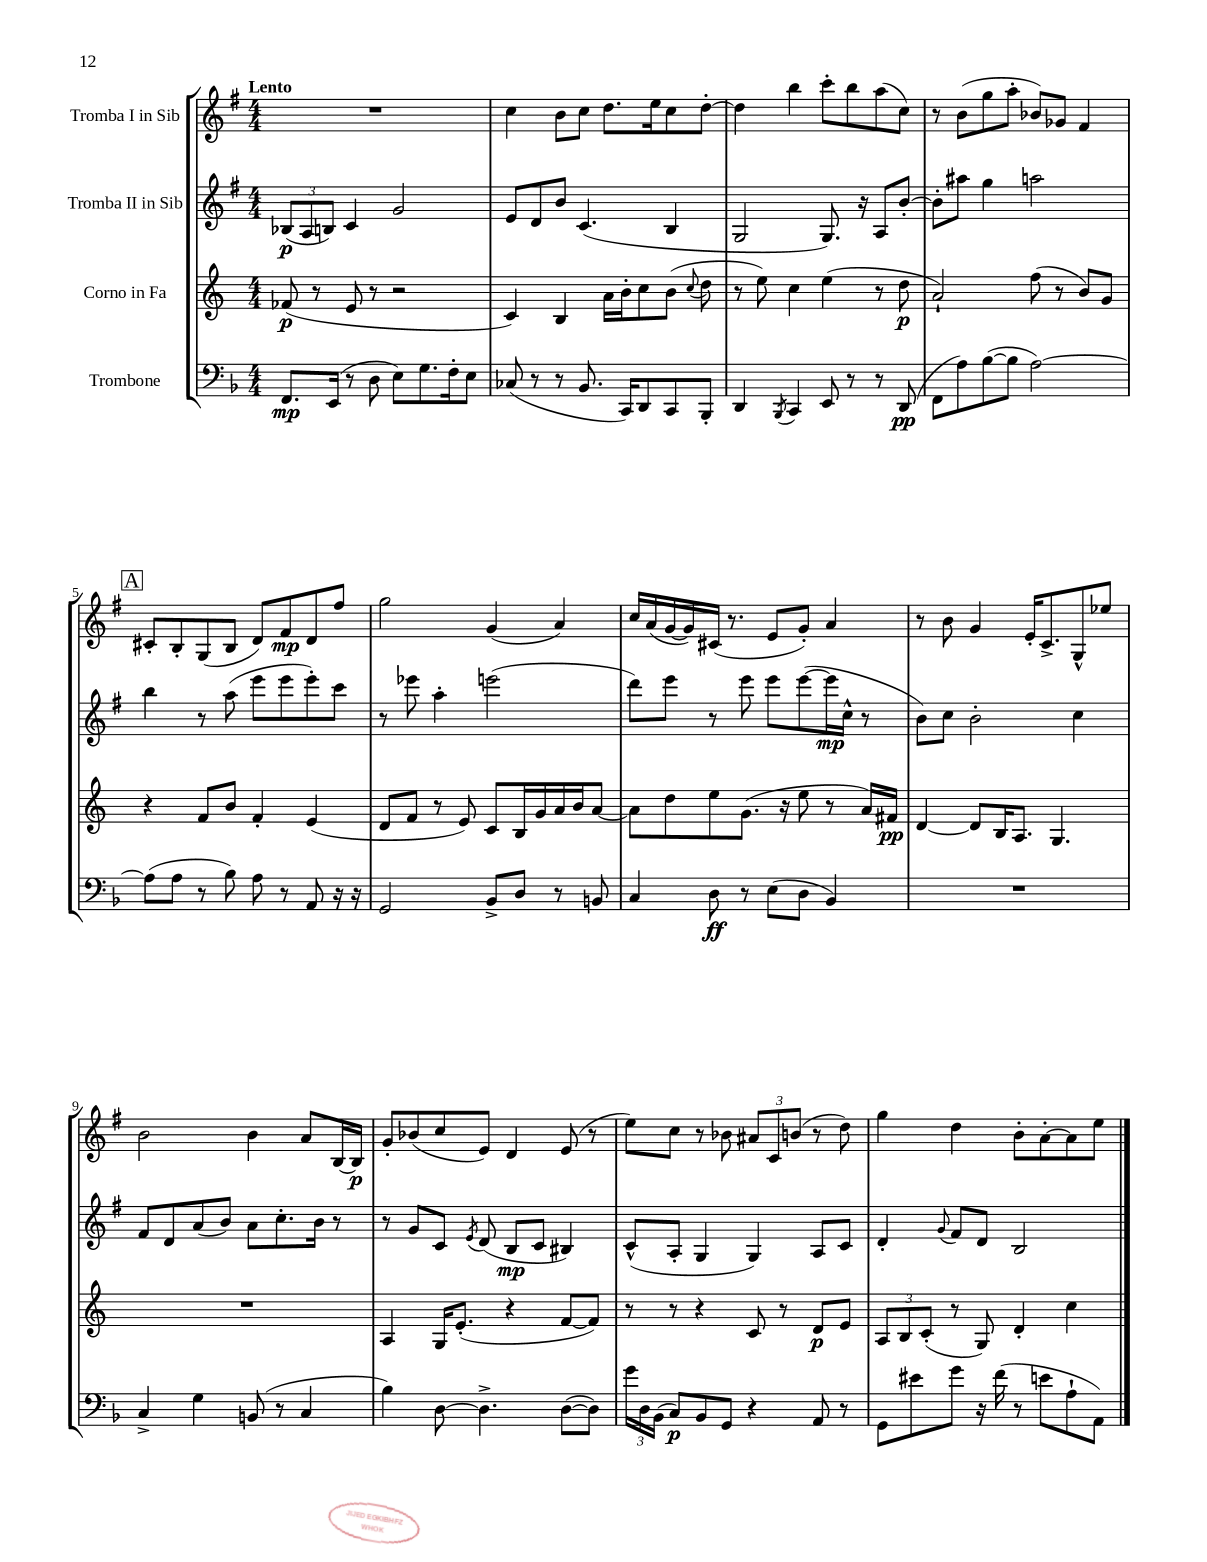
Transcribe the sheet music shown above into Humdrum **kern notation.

**kern	**dynam	**kern	**dynam	**kern	**dynam	**kern	**dynam
*part4	*part4	*part3	*part3	*part2	*part2	*part1	*part1
*staff4	*staff4	*staff3	*staff3	*staff2	*staff2	*staff1	*staff1
*I"Trombone	*	*I"Corno in Fa	*	*I"Tromba II in Sib	*	*I"Tromba I in Sib	*
*clefF4	*	*clefG2	*	*clefG2	*	*clefG2	*
*k[b-]	*	*k[]	*	*k[f#]	*	*k[f#]	*
*M4/4	*	*M4/4	*	*M4/4	*	*M4/4	*
=1	=1	=1	=1	=1	=1	=1	=1
!	!	!	!	!	!	!LO:TX:a:B:t=Lento	!
8.FF/L	mp	(8f-X/	p	(12B-X/L	p	1r	.
.	.	.	.	12A/	.	.	.
.	.	8r	.	.	.	.	.
.	.	.	.	12Bn/J)	.	.	.
(16EE/Jk	.	.	.	.	.	.	.
8r	.	8e/	.	4c/	.	.	.
8D\	.	8r	.	.	.	.	.
8E\L)	.	2r	.	2g/	.	.	.
8.G\	.	.	.	.	.	.	.
16F'\k	.	.	.	.	.	.	.
8E\J	.	.	.	.	.	.	.
=2	=2	=2	=2	=2	=2	=2	=2
(8C-X/	.	4c/)	.	8e/L	.	4cc\	.
8r	.	.	.	8d/	.	.	.
8r	.	4B/	.	8b/J	.	8b\L	.
8.BB-/	.	.	.	(4.c/	.	8cc\J	.
.	.	16a\LL	.	.	.	8.dd\L	.
16CC/KL)	.	16b'\J	.	.	.	.	.
8DD/	.	8cc\	.	.	.	.	.
.	.	.	.	.	.	16ee\k	.
8CC/	.	(8b\J	.	4B/	.	8cc\	.
.	.	8qqcc/	.	.	.	.	.
8BBB-'/J	.	8dd\	.	.	.	[8dd'\J	.
=3	=3	=3	=3	=3	=3	=3	=3
4DD/	.	8r	.	2G/	.	4dd\]	.
.	.	8ee\)	.	.	.	.	.
8qBBB-/	.	.	.	.	.	.	.
4CC/	.	4cc\	.	.	.	4bb\	.
8EE/	.	(4ee\	.	8.G/)	.	8ccc'\L	.
8r	.	.	.	.	.	8bb\	.
.	.	.	.	16r	.	.	.
8r	.	8r	.	8A/L	.	(8aa\	.
(8DD/	pp	8dd\	p	[8b'/J	.	8cc\J)	.
=4	=4	=4	=4	=4	=4	=4	=4
8FF\L	.	2a`/)	.	8b'\L]	.	8r	.
8A\)	.	.	.	8aa#X\J	.	(8b\L	.
([8B-\	.	.	.	4gg\	.	8gg\	.
8B-\J]	.	.	.	.	.	8aa'\J	.
[2A\)	.	(8ff\	.	2aan\	.	8b-X/L)	.
.	.	8r	.	.	.	8g-X/J	.
.	.	8b/L)	.	.	.	4f#/	.
.	.	8g/J	.	.	.	.	.
!!LO:LB:g=z
!!LO:REH:place=s1:t=A
=5	=5	=5	=5	=5	=5	=5	=5
(8A\L]	.	4r	.	4bb\	.	8c#X'/L	.
8A\J	.	.	.	.	.	8B'/	.
8r	.	8f/L	.	8r	.	(8G/	.
8B-\)	.	8b/J	.	(8aa\	.	8B/J	.
8A\	.	4f'/	.	8eee\L	.	8d/L)	.
8r	.	.	.	8eee\	.	8f#/	mp
8AA/	.	(4e/	.	8eee'\)	.	8d/	.
16r	.	.	.	8ccc\J	.	8ff#/J	.
16r	.	.	.	.	.	.	.
=6	=6	=6	=6	=6	=6	=6	=6
2GG/	.	8d/L	.	8r	.	2gg\	.
.	.	8f/J	.	8eee-X\	.	.	.
.	.	8r	.	4aa'\	.	.	.
.	.	8e/)	.	.	.	.	.
8BB-^/L	.	8c/L	.	(2eeen\	.	(4g/	.
8D/J	.	16B/L	.	.	.	.	.
.	.	16g/	.	.	.	.	.
8r	.	16a/	.	.	.	4a/)	.
.	.	16b/J	.	.	.	.	.
8BBn/	.	[8a/J	.	.	.	.	.
=7	=7	=7	=7	=7	=7	=7	=7
4C/	.	8a\L]	.	8ddd\L)	.	16cc/LL	.
.	.	.	.	.	.	(16a/	.
.	.	8dd\	.	8eee\J	.	[16g/	.
.	.	.	.	.	.	16g/])	.
8D\	ff	8ee\	.	8r	.	(16c#X/JJ	.
.	.	.	.	.	.	8.r	.
8r	.	(8.g\J	.	8eee\	.	.	.
(8E\L	.	.	.	8eee\L	.	8e/L	.
.	.	16r	.	.	.	.	.
8D\J	.	8ee\	.	([8eee\	.	8g'/J)	.
4BB-/)	.	8r	.	16eee\L]	mp	4a/	.
.	.	.	.	16cc^^\JJ	.	.	.
.	.	16a/LL)	.	8r	.	.	.
.	.	16f#X/JJ	pp	.	.	.	.
=8	=8	=8	=8	=8	=8	=8	=8
1r	.	[4d/	.	8b\L)	.	8r	.
.	.	.	.	8cc\J	.	8b\	.
.	.	8d/L]	.	2b'\	.	4g/	.
.	.	16B/K	.	.	.	.	.
.	.	8.A/J	.	.	.	.	.
.	.	.	.	.	.	16e'/KL	.
.	.	.	.	.	.	8.c^/	.
.	.	4.G/	.	.	.	.	.
.	.	.	.	4cc\	.	8G^^/	.
.	.	.	.	.	.	8ee-X/J	.
!!LO:LB:g=z
=9	=9	=9	=9	=9	=9	=9	=9
4C^/	.	1r	.	8f#/L	.	2b\	.
.	.	.	.	8d/	.	.	.
4G\	.	.	.	(8a/	.	.	.
.	.	.	.	8b/J)	.	.	.
(8BBn/	.	.	.	8a\L	.	4b\	.
8r	.	.	.	8.cc'\	.	.	.
4C/	.	.	.	.	.	8a/L	.
.	.	.	.	16b\Jk	.	.	.
.	.	.	.	8r	.	[16B/L	.
.	.	.	.	.	.	16B/JJ]	p
=10	=10	=10	=10	=10	=10	=10	=10
4B-\)	.	4A/	.	8r	.	8g'/L	.
.	.	.	.	8g/L	.	(8b-X/	.
[8D\	.	16G/KL	.	8c/J	.	8cc/	.
.	.	(8.e'/J	.	.	.	.	.
.	.	.	.	8qe/	.	.	.
4.D^\]	.	.	.	(8d/	.	8e/J)	.
.	.	4r	.	8B/L	mp	4d/	.
.	.	.	.	8c/J	.	.	.
([8D\L	.	[8f/L	.	4B#X/)	.	(8e/	.
8D\J])	.	8f/J])	.	.	.	8r	.
=11	=11	=11	=11	=11	=11	=11	=11
24g\LL	.	8r	.	(8c^^/L	.	8ee\L)	.
24D\	.	.	.	.	.	.	.
(24BB-\JJ	.	.	.	.	.	.	.
8C/L)	p	8r	.	8A'/J	.	8cc\J	.
8BB-/	.	4r	.	4G/	.	8r	.
8GG/J	.	.	.	.	.	8b-X\	.
4r	.	8c/	.	4G/)	.	12a#X/L	.
.	.	.	.	.	.	12c/	.
.	.	8r	.	.	.	.	.
.	.	.	.	.	.	(12bn/J	.
8AA/	.	8d/L	p	8A/L	.	8r	.
8r	.	8e/J	.	8c/J	.	8dd\)	.
=12	=12	=12	=12	=12	=12	=12	=12
8GG\L	.	12A/L	.	4d'/	.	4gg\	.
.	.	12B/	.	.	.	.	.
8e#X\	.	.	.	.	.	.	.
.	.	(12c'/J	.	.	.	.	.
.	.	.	.	8qqg/	.	.	.
8g\J	.	8r	.	8f#/L	.	4dd\	.
16r	.	8G/)	.	8d/J	.	.	.
(16f\	.	.	.	.	.	.	.
8r	.	4d'/	.	2B/	.	8b'\L	.
8en\L	.	.	.	.	.	[8a'\	.
8A`\	.	4cc\	.	.	.	8a\]	.
8AA\J)	.	.	.	.	.	8ee\J	.
==	==	==	==	==	==	==	==
*-	*-	*-	*-	*-	*-	*-	*-
